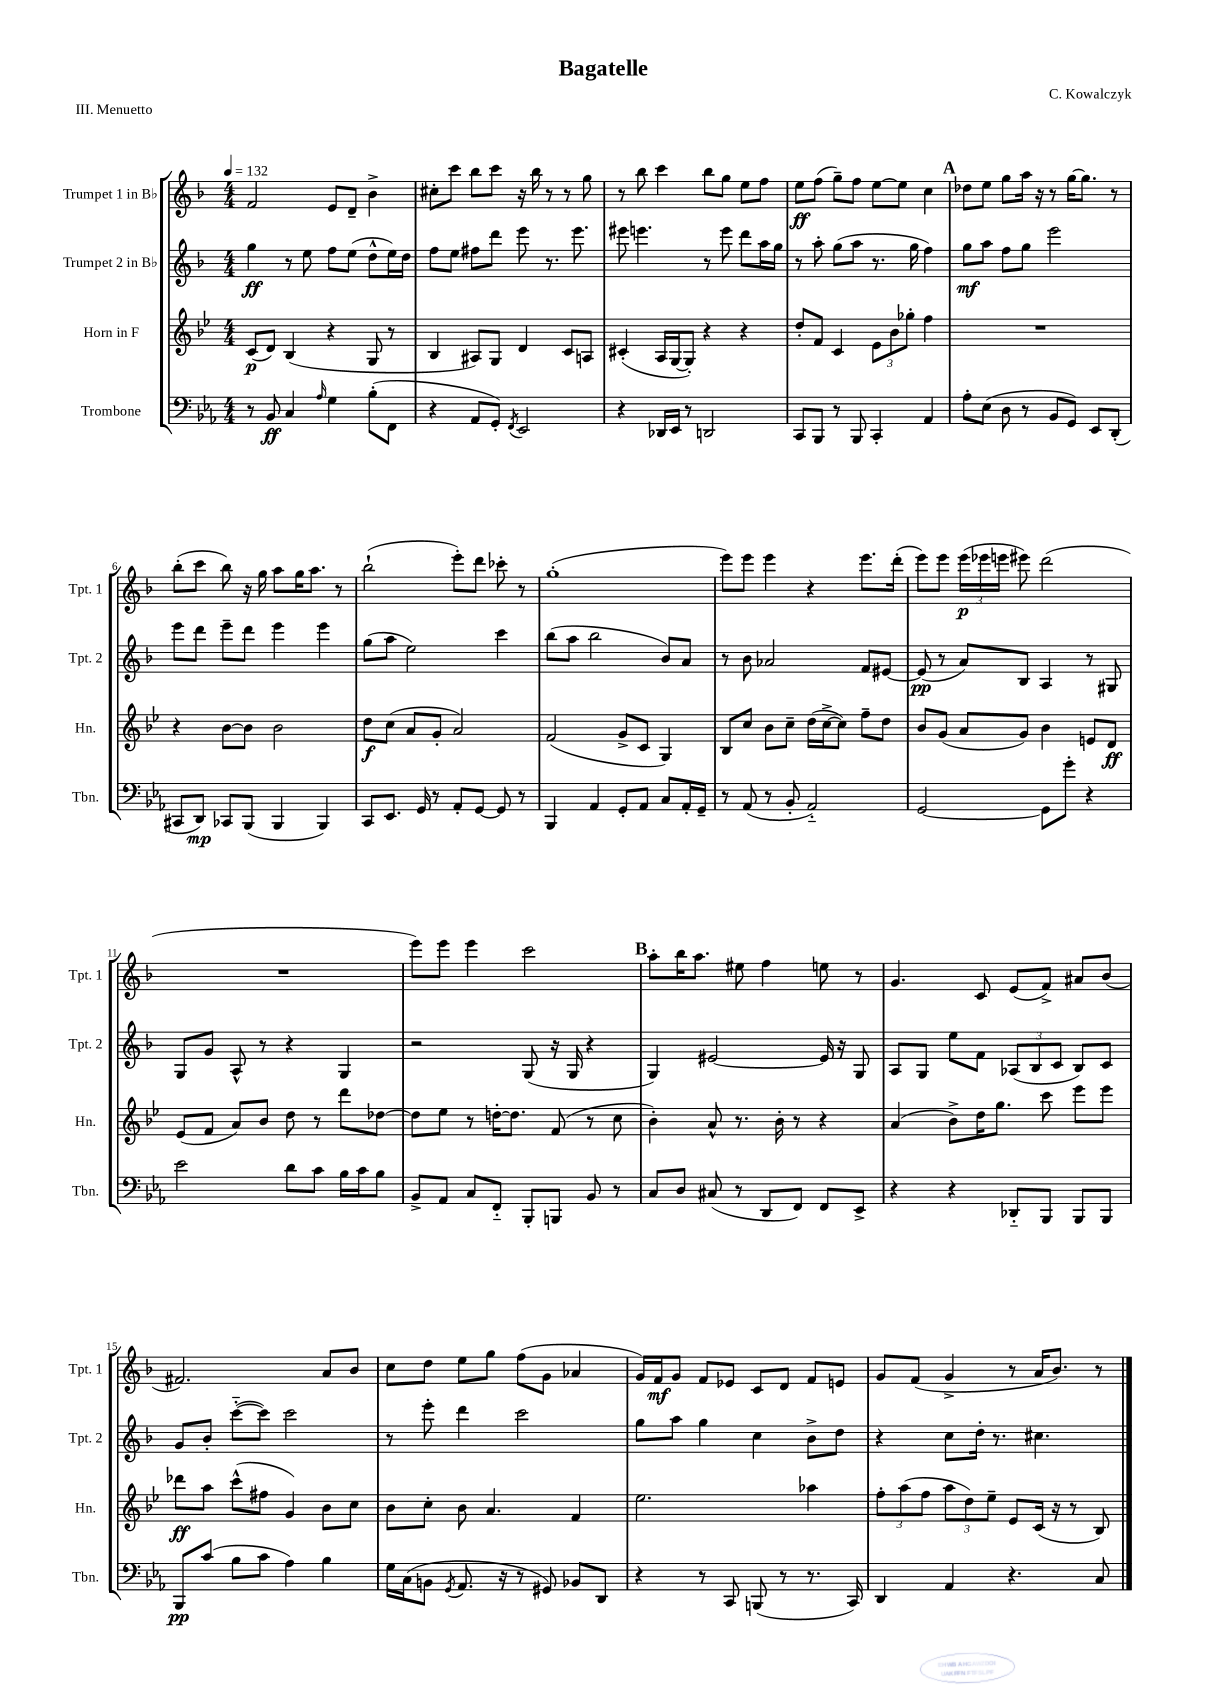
\header { title = "Bagatelle" composer = "C. Kowalczyk" piece = "III. Menuetto" }
<<
\new StaffGroup <<
\new Staff = "s0" \with { instrumentName = "Trumpet 1 in Bb" shortInstrumentName = "Tpt. 1" } {
    \clef treble \key f \major \numericTimeSignature \time 4/4 \tempo 4 = 132
    \autoBeamOff f'2 e'8[ d'8]-- bes'4-> |
    cis''8[-. c'''8] bes''8[ c'''8] r16 bes''16 r8 r8 g''8 |
    r8 bes''8 c'''4 bes''8[ g''8] e''8[ f''8] |
    e''8[\ff f''8]( g''8[--) f''8] e''8[~ e''8] c''4 |
    \mark \markup { \bold "A" } des''8[ e''8] g''8[ a''16] r16 r8 g''16[~ g''8.] r8 |
    bes''8[-.( c'''8] bes''8) r16 g''16 a''8[ g''16 a''8.] r8 |
    bes''2-!( e'''8[-.) d'''8] ces'''8-. r8 |
    g''1-.( |
    e'''8[) e'''8] e'''4 r4 e'''8.[ d'''16]-.( |
    e'''8[) e'''8] \tuplet 3/2 { e'''16[\p( ees'''16 e'''16] } eis'''8) d'''2( |
    R1 |
    e'''8[) e'''8] e'''4 c'''2 |
    \mark \markup { \bold "B" } a''8[-. bes''16 a''8.] eis''8 f''4 e''8 r8 |
    g'4. c'8 e'8[( f'8]->) ais'8[ bes'8]( |
    fis'2.) a'8[ bes'8] |
    c''8[ d''8] e''8[ g''8] f''8[( g'8] aes'4 |
    g'16[) f'16\mf g'8] f'8[ ees'8] c'8[ d'8] f'8[ e'8] |
    g'8[ f'8]( g'4-> r8 a'16[ bes'8.]) r8 \bar "|." |
}
\new Staff = "s1" \with { instrumentName = "Trumpet 2 in Bb" shortInstrumentName = "Tpt. 2" } {
    \clef treble \key f \major \numericTimeSignature \time 4/4
    \autoBeamOff g''4\ff r8 e''8 f''8[ e''8]( d''8[-^ e''16) d''16] |
    f''8[ e''8] fis''8[ d'''8] e'''8 r8. e'''8. |
    eis'''8 e'''4. r8 e'''8 d'''8[ a''16 g''16] |
    r8 a''8-. g''8[( a''8] r8. g''16 f''4) |
    \mark \markup { \bold "A" } g''8[\mf a''8] f''8[ g''8] e'''2 |
    e'''8[ d'''8] e'''8[-- d'''8] e'''4 e'''4 |
    g''8[( a''8] e''2) c'''4 |
    bes''8[( a''8] bes''2 bes'8[) a'8] |
    r8 bes'8 aes'2 f'8[ eis'8]~ |
    eis'8\pp( r8 a'8[) bes8] a4 r8 gis8 |
    g8[ g'8] a8-^ r8 r4 g4 |
    r2 g8( r16 g16 r4 |
    \mark \markup { \bold "B" } g4) eis'2~ eis'16 r16 g8 |
    a8[ g8] e''8[ f'8] \tuplet 3/2 { aes8[( bes8 c'8] } bes8[) c'8] |
    g'8[ bes'8]-. c'''8[~-_( c'''8]) c'''2 |
    r8 e'''8-. d'''4 c'''2 |
    g''8[ a''8] g''4 c''4 bes'8[-> d''8] |
    r4 c''8[ d''16]-. r8. cis''4. \bar "|." |
}
\new Staff = "s2" \with { instrumentName = "Horn in F" shortInstrumentName = "Hn." } {
    \clef treble \key bes \major \numericTimeSignature \time 4/4
    \autoBeamOff c'8[\p( d'8]) bes4( r4 g8 r8 |
    bes4 ais8[) g8] d'4 c'8[ a8] |
    cis'4-.( a16[ g16~ g8]-.) r4 r4 |
    d''8[-. f'8] c'4 \tuplet 3/2 { ees'8[ bes'8 ges''8]-. } f''4 |
    \mark \markup { \bold "A" } R1 |
    r4 bes'8[~ bes'8] bes'2 |
    d''8[\f c''8]( a'8[ g'8]-. a'2) |
    f'2( g'8[-> c'8] g4) |
    bes8[ c''8] bes'8[ c''8]-- d''16[( c''16~-> c''8]) f''8[-- d''8] |
    bes'8[ g'8]( a'8[ g'8]) bes'4 e'8[ d'8]\ff |
    ees'8[( f'8] a'8[) bes'8] d''8 r8 d'''8[ des''8]~ |
    des''8[ ees''8] r8 d''16[~-. d''8.] f'8( r8 c''8 |
    \mark \markup { \bold "B" } bes'4-.) a'8-^ r8. bes'16-. r8 r4 |
    a'4( bes'8[->) d''16 g''8.] c'''8 ees'''8[ ees'''8] |
    des'''8[\ff a''8] c'''8[-^( fis''8] g'4) bes'8[ c''8] |
    bes'8[ c''8]-. bes'8 a'4. f'4 |
    ees''2. aes''4 |
    \tuplet 3/2 { f''8[-. a''8( f''8] } \tuplet 3/2 { a''8[ d''8) ees''8]-- } ees'8[ c'16]( r16 r8 bes8) \bar "|." |
}
\new Staff = "s3" \with { instrumentName = "Trombone" shortInstrumentName = "Tbn." } {
    \clef bass \key ees \major \numericTimeSignature \time 4/4
    \autoBeamOff r8 bes,8\ff c4 \grace { aes16 } g4 bes8[-.( f,8] |
    r4 aes,8[ g,8]-.) \acciaccatura { f,8 } ees,2 |
    r4 des,16[ ees,16] r8 d,2 |
    c,8[ bes,,8] r8 bes,,8 c,4-. aes,4 |
    \mark \markup { \bold "A" } aes8[-. ees8]( d8 r8 bes,8[ g,8]) ees,8[ d,8]-.( |
    cis,8[ d,8]\mp) ces,8[ bes,,8]( bes,,4 bes,,4) |
    c,8[ ees,8.] g,16 r8 aes,8[-. g,8]~ g,8 r8 |
    bes,,4 aes,4 g,8[-. aes,8] c8[ aes,16-. g,16]-- |
    r8 aes,8( r8 bes,8-. aes,2-_) |
    g,2~ g,8[ g'8]-. r4 |
    ees'2 d'8[ c'8] bes16[ c'16 bes8] |
    bes,8[-> aes,8] c8[ f,8]-_ bes,,8[-. b,,8] bes,8 r8 |
    \mark \markup { \bold "B" } c8[ d8] cis8( r8 d,8[ f,8]) f,8[ ees,8]-> |
    r4 r4 des,8[-_ bes,,8] bes,,8[ bes,,8] |
    bes,,8[\pp c'8]( bes8[ c'8] aes4) bes4 |
    g16[ c16( b,8] \acciaccatura { g,8 } aes,8. r16 r8 gis,8) bes,8[ d,8] |
    r4 r8 c,8 b,,8( r8 r8. c,16) |
    d,4 aes,4 r4. c8 \bar "|." |
}
>>
>>
